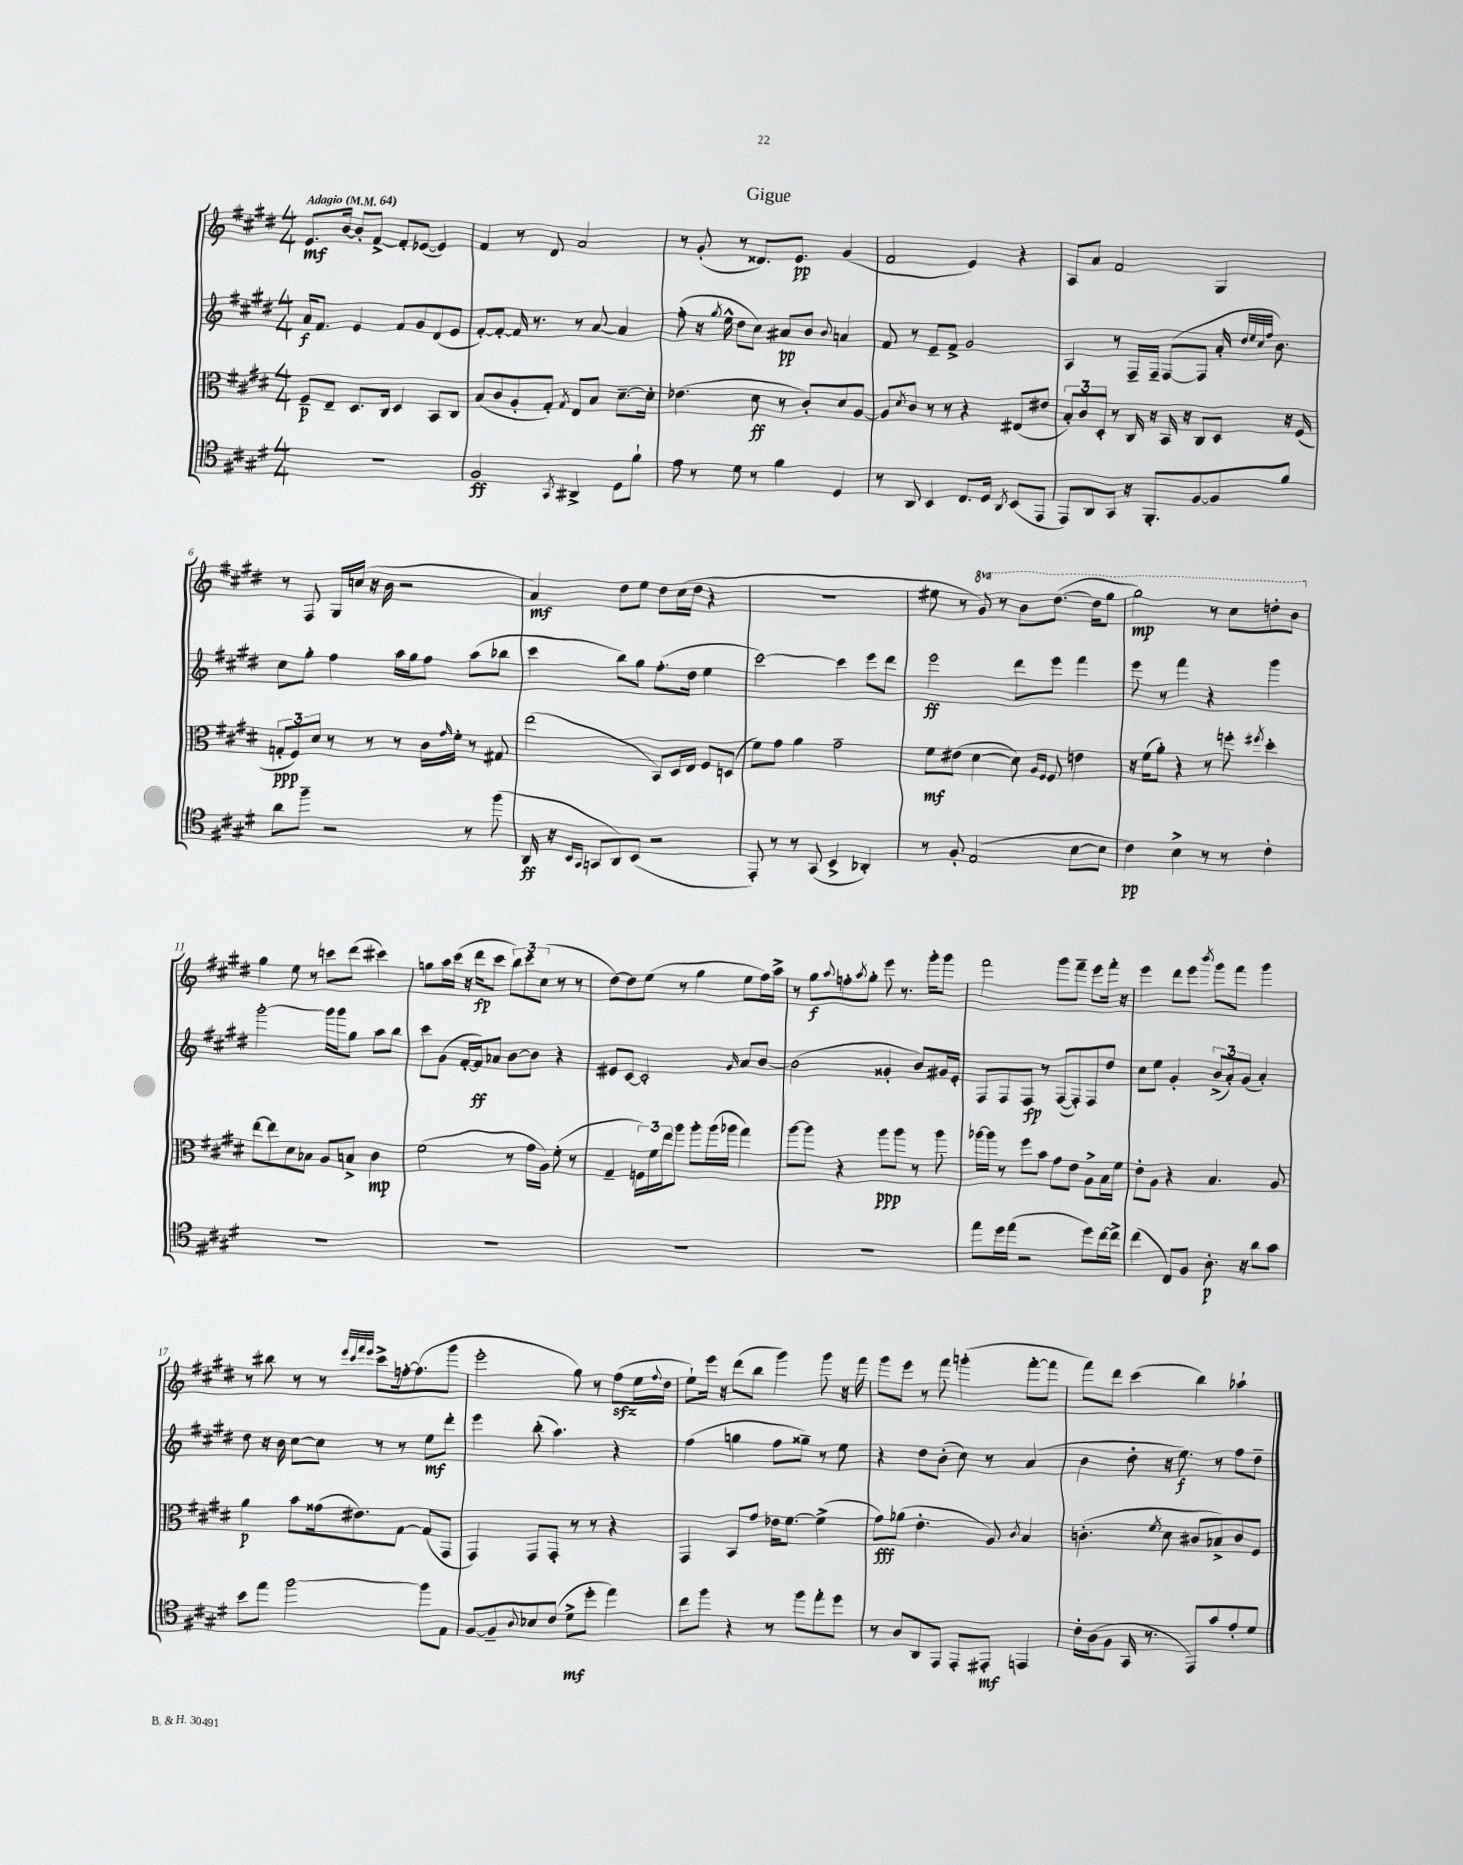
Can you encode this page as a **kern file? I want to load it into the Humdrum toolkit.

**kern	**dynam	**kern	**dynam	**kern	**dynam	**kern	**dynam
*part4	*part4	*part3	*part3	*part2	*part2	*part1	*part1
*staff4	*staff4	*staff3	*staff3	*staff2	*staff2	*staff1	*staff1
*clefC4	*	*clefC3	*	*clefG2	*	*clefG2	*
*k[f#c#g#d#]	*	*k[f#c#g#d#]	*	*k[f#c#g#d#]	*	*k[f#c#g#d#]	*
*M4/4	*	*M4/4	*	*M4/4	*	*M4/4	*
*MM64	*	*MM64	*	*MM64	*	*MM64	*
=1	=1	=1	=1	=1	=1	=1	=1
!	!	!	!	!	!	!LO:TX:a:B:t=Adagio	!
1r	.	8F#~/L	p	16a/KL	f	8.e/L	mf
.	.	.	.	8.f#/J	.	.	.
.	.	8E~/J	.	.	.	.	.
.	.	.	.	.	.	[16b/Jk	.
.	.	8.D#/L	.	4e/	.	8b'/L]	.
.	.	.	.	.	.	[8f#^/J	.
.	.	16C#/Jk	.	.	.	.	.
.	.	4D#/	.	8f#/L	.	8f#'/L]	.
.	.	.	.	8g#/	.	([8e-X/J	.
.	.	8BB/L	.	(8d#/	.	4e-/])	.
.	.	8C#/J	.	8e/J	.	.	.
=2	=2	=2	=2	=2	=2	=2	=2
2F#/	ff	(8B/L	.	[8f#'/L)	.	4f#/	.
.	.	8c#/	.	8f#'/J_	.	.	.
.	.	8A'/	.	16f#/]	.	8r	.
.	.	.	.	8.r	.	.	.
.	.	8G#'/J)	.	.	.	8d#/	.
8qGG#/	.	8qG#/	.	.	.	.	.
4AA#X^/	.	8E/L	.	8r	.	2a/	.
.	.	8B/J	.	[8a/	.	.	.
8D#\L	.	[8.d#~\L	.	4a/]	.	.	.
8f#`\J	.	.	.	.	.	.	.
.	.	16d#'\Jk]	.	.	.	.	.
=3	=3	=3	=3	=3	=3	=3	=3
8e\	.	(4.e-X\	.	(8ff#'\	.	8r	.
8r	.	.	.	16r	.	(8g#'/	.
.	.	.	.	8qgg#/	.	.	.
.	.	.	.	16ee^^\	.	.	.
8d#\	.	.	.	8dd#\L	.	8r	.
8r	.	8d#\	ff	8cc#\J)	.	8.d##X/L)	.
4f#\	.	8r	.	8a#X/L	pp	.	.
.	.	.	.	.	.	8.e/J	pp
.	.	8c#'/L)	.	8b/J	.	.	.
.	.	.	.	8qqb/	.	.	.
4D#/	.	8d#/	.	4an/	.	(4g#/	.
.	.	[8A/J	.	.	.	.	.
=4	=4	=4	=4	=4	=4	=4	=4
8r	.	8A/L]	.	8f#/	.	2f#/	.
.	.	8qd#/	.	.	.	.	.
8AA/	.	8c#/J	.	8r	.	.	.
4BB/	.	8r	.	8e~/L	.	.	.
.	.	8r	.	8f#^/J	.	.	.
8.C#/L	.	4r	.	2g#/	.	4e/)	.
16D#/Jk	.	.	.	.	.	.	.
8qAA/	.	.	.	.	.	.	.
(8BB/L	.	(8E#X/L	.	.	.	4r	.
8EE/J	.	8e#X/J	.	.	.	.	.
=5	=5	=5	=5	=5	=5	=5	=5
8EE/L)	.	12B'/L)	.	4A/	.	8A/L	.
.	.	12c#/	.	.	.	.	.
8AA/	.	.	.	.	.	8a/J	.
.	.	12D#'/J	.	.	.	.	.
8GG#/J	.	8r	.	8r	.	2f#/	.
16r	.	16C#/	.	16F#~/LL	.	.	.
8.FF#'/L	.	16r	.	16F#~/JJ	.	.	.
.	.	16BB/	.	([8F#/L	.	.	.
.	.	16r	.	.	.	.	.
[8F#/	.	8C#/L	.	8F#/J]	.	.	.
8F#/]	.	8D#/J	.	16a'/	.	4G#/	.
.	.	.	.	32qqdd#/LLL	.	.	.
.	.	.	.	32qqee/	.	.	.
.	.	.	.	32qqcc#/	.	.	.
.	.	.	.	32qqff#/JJJ	.	.	.
.	.	.	.	8.b\)	.	.	.
8f#/J	.	16r	.	.	.	.	.
.	.	(16F#/	.	.	.	.	.
!!LO:LB:g=z
=6	=6	=6	=6	=6	=6	=6	=6
8a\L	.	12Gn'/L	ppp	8cc#\L	.	8r	.
.	.	12F#/)	.	.	.	.	.
8ff#~\J	.	.	.	8gg#'\J	.	8F#/	.
.	.	12d#/J	.	.	.	.	.
2r	.	8r	.	4ff#\	.	16G#/LL	.
.	.	.	.	.	.	(16ccn/JJ	.
.	.	8r	.	.	.	16r	.
.	.	.	.	.	.	16b\	.
.	.	8r	.	16aa\LL	.	2r	.
.	.	.	.	16gg#\J	.	.	.
.	.	16c#\LL	.	8ff#\J	.	.	.
.	.	16qqg#/	.	.	.	.	.
.	.	16f#'\JJ	.	.	.	.	.
8r	.	8r	.	(8aa\L	.	.	.
(8ff#\	.	8G#X/	.	8bb-X\J	.	.	.
=7	=7	=7	=7	=7	=7	=7	=7
16AA/	ff	(2ee\	.	4ccc#\	.	4a/)	mf
16r	.	.	.	.	.	.	.
16qqBB/LL	.	.	.	.	.	.	.
16qqGG#/JJ	.	.	.	.	.	.	.
8GGn/L	.	.	.	.	.	.	.
8AA/)	.	.	.	8bb\L)	.	8dd#\L	.
(8BB/J	.	.	.	8gg#\J	.	8ee\J	.
2r	.	8BB/L)	.	(8.ff#'\L	.	8dd#\L	.
.	.	16D#/L	.	.	.	(16cc#\L	.
.	.	16E/JJ	.	16dd#\Jk	.	16dd#\JJ	.
.	.	8F#/L	.	4ee\	.	4r	.
.	.	(8Dn/J	.	.	.	.	.
=8	=8	=8	=8	=8	=8	=8	=8
8EE'/)	.	8f#\L)	.	[2ccc#\)	.	1r	.
8r	.	8g#\J	.	.	.	.	.
8r	.	4a\	.	.	.	.	.
(8GG#/	.	.	.	.	.	.	.
4BB^/	.	2g#~\	.	4ccc#\]	.	.	.
4AA-X'/)	.	.	.	8eee\L	.	.	.
.	.	.	.	8ddd#\J	.	.	.
=9	=9	=9	=9	=9	=9	=9	=9
8r	.	8f#\L	mf	2eee\	ff	8ee#X\	.
8F#'/	.	(8e#X\J	.	.	.	8r	.
*	*	*	*	*	*	*8va	*
(2E/	.	[4d#\	.	.	.	8gg#/)	.
.	.	.	.	.	.	8r	.
.	.	8d#\])	.	8ddd#\L	.	8bb\L	.
.	.	16qqA/LL	.	.	.	.	.
.	.	16qqF#/JJ	.	.	.	.	.
.	.	8F#/	.	8eee\J	.	([8.ddd#\J	.
[8B\L	.	4en\	.	4fff#\	.	.	.
.	.	.	.	.	.	16ddd#\KL]	.
8B\J]	.	.	.	.	.	8ggg#\J	.
=10	=10	=10	=10	=10	=10	=10	=10
4c#\)	pp	16r	.	8eee\	.	2ggg#\)	mp
.	.	(16f#\KL	.	.	.	.	.
.	.	8a'\J)	.	8r	.	.	.
4B^\	.	4r	.	4fff#\	.	.	.
8r	.	8r	.	4r	.	8r	.
8r	.	8ffn'\	.	.	.	8ccc#\L	.
.	.	8qff#X/	.	.	.	.	.
4c#'\	.	4dd#'\	.	4ggg#\	.	8dddn'\	.
.	.	.	.	.	.	8bb\J	.
!!LO:LB:g=z
=11	=11	=11	=11	=11	=11	=11	=11
*	*	*	*	*	*	*X8va	*
1r	.	[8ee\L	.	[2ggg#'\	.	4gg#\	.
.	.	8ee\]	.	.	.	.	.
.	.	8d#\	.	.	.	8ee\	.
.	.	8B-X\J	.	.	.	8r	.
.	.	8A/L	.	16ggg#\LL]	.	8cccn\L	.
.	.	.	.	16ggg#\J	.	.	.
.	.	8Bn^/J	.	8gg#\J	.	(8ddd#\J	.
.	.	4c#\	mp	8aa\L	.	4ccc#X\)	.
.	.	.	.	8bb\J	.	.	.
=12	=12	=12	=12	=12	=12	=12	=12
1r	.	(2f#\	.	8ccc#\L	.	8ggn\L	.
.	.	.	.	(8g#\J	.	16aa\L	.
.	.	.	.	.	.	(16ccc#\JJ	.
.	.	.	.	[16f#'/LL	.	16r	.
.	.	.	.	16f#/J])	ff	16ddd#\KL	fp
.	.	.	.	8a-X/J	.	8ccc#\J	.
.	.	8r	.	[8b\L	.	12bb\L)	.
.	.	.	.	.	.	12ccc#\	.
.	.	16g#\LL	.	8b\J]	.	.	.
.	.	.	.	.	.	(12cc#\J	.
.	.	16A\JJ)	.	.	.	.	.
.	.	(8f#'\	.	4r	.	8r	.
.	.	8r	.	.	.	8r	.
=13	=13	=13	=13	=13	=13	=13	=13
1r	.	4G#~/	.	8e#X/L	.	[8dd#\L)	.
.	.	.	.	[8c#/J	.	8dd#\]	.
.	.	24Fn\LL)	.	2c#'/]	.	(8ee\J	.
.	.	24f#\	.	.	.	.	.
.	.	24ee\J	.	.	.	.	.
.	.	8aa\J	.	.	.	8r	.
.	.	8aa'\L	.	.	.	4gg#\	.
.	.	(16aa\L	.	.	.	.	.
.	.	16aa-X\JJ	.	.	.	.	.
.	.	.	.	16qqg#/	.	.	.
.	.	4gg#\)	.	8a/L	.	8ee\L	.
.	.	.	.	[8b/J	.	16ff#\L)	.
.	.	.	.	.	.	16aa^\JJ	.
=14	=14	=14	=14	=14	=14	=14	=14
1r	.	[8aa\L	.	(2b\]	.	8r	.
.	.	8aa\J]	.	.	.	8gg#\L	f
.	.	.	.	.	.	8qqaa/	.
.	.	4r	.	.	.	8ffn'\	.
.	.	.	.	.	.	8qaa/	.
.	.	.	.	.	.	8gg#'\J	.
.	.	8aa\L	ppp	4g##X'/	.	8eee\	.
.	.	8aa\J	.	.	.	8.r	.
.	.	8r	.	8b/L)	.	.	.
.	.	.	.	.	.	16ggg#'\KL	.
.	.	8aa\	.	16g#X/L	.	8ggg#\J	.
.	.	.	.	16e'/JJ	.	.	.
=15	=15	=15	=15	=15	=15	=15	=15
8ee\L	.	[16aa-X\LL	.	8F#/L	.	2fff#\	.
.	.	16aa-\JJ]	.	.	.	.	.
16dd#\L	.	8r	.	8F#/	.	.	.
(16ee\JJ	.	.	.	.	.	.	.
2r	.	8ff#\L	.	8F#/J	fp	.	.
.	.	8b\J	.	8r	.	.	.
.	.	8g#\L	.	([8F#/L	.	8ggg#\L	.
.	.	8e\J	.	8F#'/])	.	8fff#~\J	.
8dd#\L)	.	8A^\L	.	8F#/	.	8eee\L	.
[16cc#\L	.	16B\L	.	8dd#/J	.	16fff#'\Jk	.
16cc#^\JJ]	.	16f#\JJ	.	.	.	16r	.
=16	=16	=16	=16	=16	=16	=16	=16
(4cc#\	.	8e'\L	.	8cc#\L	.	4eee\	.
.	.	8A\J	.	8ee\J	.	.	.
8C#/L)	.	4r	.	4g#'/	.	8ddd#\L	.
8F#/J	.	.	.	.	.	8eee\J	.
.	.	.	.	.	.	8qbbb/	.
8.A'\	p	4.B/	.	(12b^/L	.	8ggg#\L	.
.	.	.	.	12a'/)	.	.	.
.	.	.	.	.	.	8fff#\J	.
.	.	.	.	(12g#/J	.	.	.
16r	.	.	.	.	.	.	.
8a\L	.	.	.	4a'/)	.	4ggg#\	.
8g#\J	.	8A/	.	.	.	.	.
!!LO:LB:g=z
=17	=17	=17	=17	=17	=17	=17	=17
8b\L	.	4a\	p	8dd#\	.	8r	.
8ee\J	.	.	.	16r	.	8bb#X\	.
.	.	.	.	16b\	.	.	.
[2ff#\	.	8b\L	.	[8cc#\L	.	8r	.
.	.	(16g##X\k	.	8cc#\J]	.	8r	.
.	.	8.e#X\)	.	.	.	.	.
.	.	.	.	.	.	32qqeee/LLL	.
.	.	.	.	.	.	32qqccc#/	.
.	.	.	.	.	.	32qqfff#/	.
.	.	.	.	.	.	32qqeee/JJJ	.
.	.	.	.	8r	.	8ccc#^\L	.
.	.	[8G#\J	.	8r	.	[16ffn'\k	.
.	.	.	.	.	.	(8.ff\]	.
8ff#\L]	.	(8G#/L]	.	8ee\L	mf	.	.
8E\J	.	8GG#/J	.	8ddd#'\J	.	8ggg#\J	.
=18	=18	=18	=18	=18	=18	=18	=18
[8F#/L	.	4GG#/)	.	4eee\	.	2eee'\	.
8F#~/]	.	.	.	.	.	.	.
8qqA/	.	.	.	.	.	.	.
8B-X/	.	8GG#/L	.	(8bb'\	.	.	.
(8c#/J	.	8GG#'/J	.	4.aa\)	.	.	.
8d#^\L	mf	8r	.	.	.	8gg#\)	.
8dd#'\J	.	8r	.	.	.	8r	.
4ee\)	.	4r	.	4r	.	(8ff#zz\L	.
.	.	.	.	.	.	16ee\L	.
.	.	.	.	.	.	8qqff#/	.
.	.	.	.	.	.	16dd#\JJ	.
=19	=19	=19	=19	=19	=19	=19	=19
8cc#\L	.	4GG#/	.	(4ff#\	.	8ee`\L)	.
8ff#\J	.	.	.	.	.	16eee\Jk	.
.	.	.	.	.	.	16r	.
4r	.	8BB/L	.	4ggn\	.	(8ddd#\L	.
.	.	8g#/J	.	.	.	8bb\J	.
8r	.	16e-X\KL	.	8ff#\L	.	4ggg#\)	.
.	.	[8.f#\J	.	.	.	.	.
8ff#\L	.	.	.	8gg##X~\J)	.	.	.
8ee'\	.	(4f#^\]	.	8r	.	8ggg#\	.
8dd#\J	.	.	.	8ee\	.	16r	.
.	.	.	.	.	.	16fff#\	.
=20	=20	=20	=20	=20	=20	=20	=20
8r	.	8g#\L)	fff	4r	.	8ggg#\L	.
8A/L	.	(8a-X\J	.	.	.	8eee\J	.
8AA/	.	4.e'\	.	8dd#\L	.	8r	.
8EE/J	.	.	.	(8b'\J	.	8fff#\	.
8EE'/L	.	.	.	8cc#\)	.	(4gggn'\	.
8EE#X'/J	mf	8A/)	.	8r	.	.	.
.	.	8qc#/	.	.	.	.	.
4EEn/	.	4B/	.	(4a/	.	[8fff#'\L	.
.	.	.	.	.	.	8fff#\J]	.
=21	=21	=21	=21	=21	=21	=21	=21
16c#'\LL	.	(4.cn'\	.	4b\	.	8fff#\L)	.
(16A\J	.	.	.	.	.	.	.
8F#\J	.	.	.	.	.	8ddd#\J	.
16GG#/	.	.	.	8dd#'\	.	(4ccc#\	.
8.r	.	.	.	.	.	.	.
.	.	8qf#/	.	.	.	.	.
.	.	8d#\	.	16r	.	.	.
.	.	.	.	8.ee\)	f	.	.
8EE/L)	.	8c#X/L	.	.	.	4bb\)	.
8g#/	.	8B-X^/)	.	8r	.	.	.
8e'/	.	8c#/	.	8ff#\L	.	4aa-X`\	.
8d#/J	.	8F#/J	.	8dd#~\J	.	.	.
==	==	==	==	==	==	==	==
*-	*-	*-	*-	*-	*-	*-	*-
